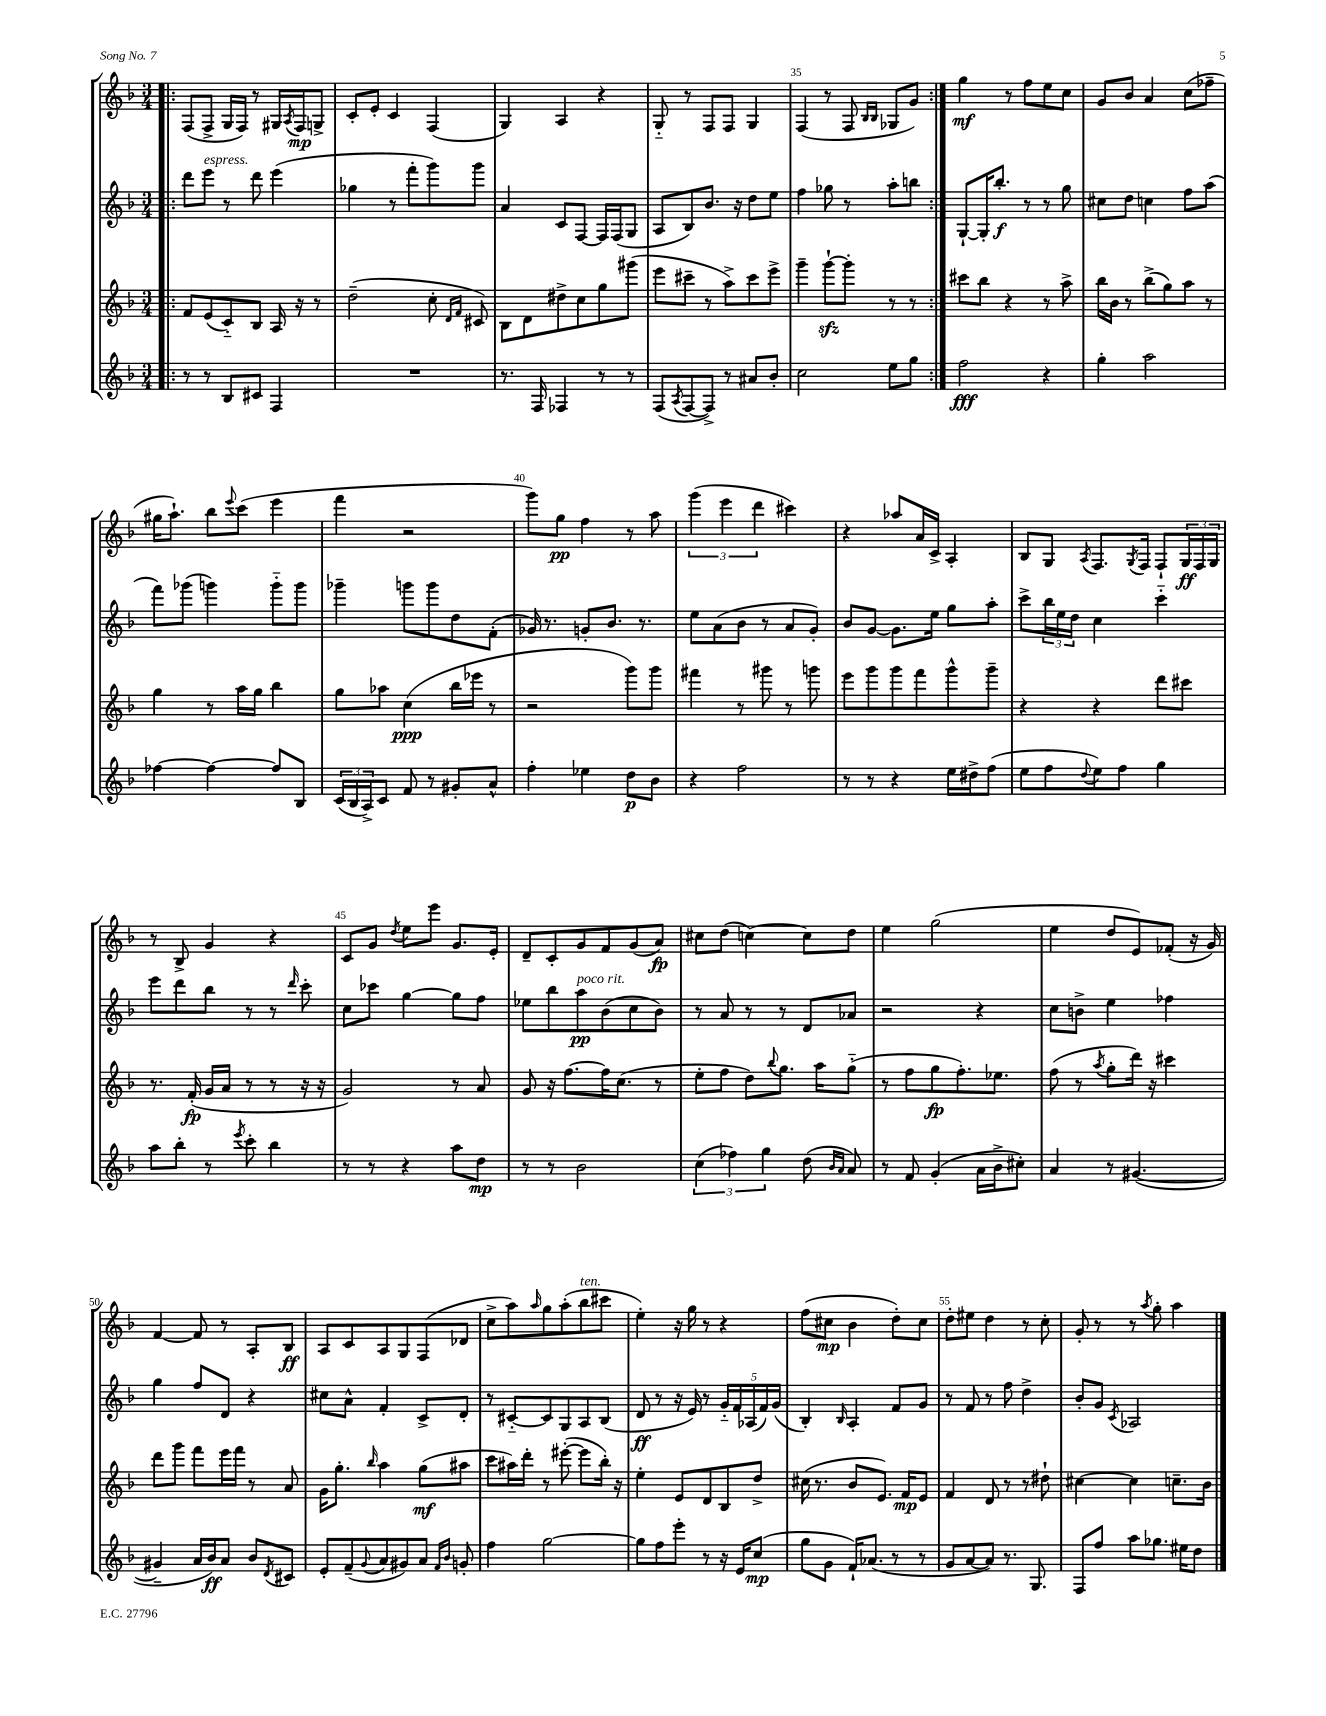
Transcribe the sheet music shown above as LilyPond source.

<<
\new StaffGroup <<
\new Staff = "s0" {
    \clef treble \key f \major \numericTimeSignature \time 3/4
    \repeat volta 2 { \bar ".|:" f8( f8-> g16 f16) r8 gis16 \acciaccatura { a8 } f16\mp g8-> |
    c'8-. e'8-. c'4 f4( |
    g4) a4 r4 |
    g8-_ r8 f8 f8 g4 |
    f4( r8 f8 \grace { bes16 bes16 } ges8 g'8) | }
    g''4\mf r8 f''8 e''8 c''8 |
    g'8 bes'8 a'4 c''8( fes''8-- |
    gis''16 a''8.-!) bes''8 \appoggiatura { e'''8 } c'''8( e'''4 |
    f'''4 r2 |
    g'''8) g''8\pp f''4 r8 a''8 |
    \tuplet 3/2 { g'''4( e'''4 d'''4 } cis'''4) |
    r4 aes''8 a'16 c'16-> a4-. |
    bes8 g8 \acciaccatura { a8 } f8. \acciaccatura { g8 } f16 f8-! \tuplet 3/2 { g16\ff f16 g16 } |
    r8 bes8-> g'4 r4 |
    c'8 g'8 \acciaccatura { d''8 } e''8 e'''8 g'8. e'16-. |
    d'8-- c'8-. g'8 f'8 g'8( a'8\fp) |
    cis''8 d''8( c''4~) c''8 d''8 |
    e''4 g''2( |
    e''4 d''8 e'8) fes'8-.( r16 g'16) |
    f'4~ f'8 r8 a8-. bes8\ff |
    a8 c'8 a8 g8 f8( des'8 |
    c''8-> a''8) \grace { a''16 } g''8 a''8-.( bes''8^\markup { \italic "ten." } cis'''8 |
    e''4-.) r16 g''16 r8 r4 |
    f''8( cis''8\mp bes'4 d''8-.) cis''8 |
    d''8-. eis''8 d''4 r8 c''8-. |
    g'8-. r8 r8 \acciaccatura { a''8 } g''8-. a''4 \bar "|." |
}
\new Staff = "s1" {
    \clef treble \key f \major \numericTimeSignature \time 3/4
    \repeat volta 2 { \bar ".|:" d'''8 e'''8^\markup { \italic "espress." } r8 d'''8 e'''4( |
    ges''4 r8 f'''8-. g'''8) g'''8 |
    a'4 c'8 f8~ f16 f16( g8 |
    a8 bes8) bes'8. r16 d''8 e''8 |
    f''4 ges''8 r8 a''8-. b''8 | }
    g8~-! g16-. bes''8.-.\f r8 r8 g''8 |
    cis''8 d''8 c''4 f''8 a''8( |
    f'''8) ges'''8( g'''4) g'''8-_ g'''8 |
    ges'''4-- g'''8 g'''8 d''8 f'8-.( |
    ges'16) r8. g'8-. bes'8. r8. |
    e''8 a'8( bes'8 r8 a'8 g'8-.) |
    bes'8 g'8~ g'8. e''16 g''8 a''8-. |
    c'''8-> \tuplet 3/2 { bes''16 e''16 d''16 } c''4 c'''4-_ |
    e'''8 d'''8 bes''8 r8 r8 \grace { d'''16 } c'''8-. |
    c''8 ces'''8 g''4~ g''8 f''8 |
    ees''8 bes''8 a''8\pp^\markup { \italic "poco rit." } bes'8( c''8 bes'8) |
    r8 a'8 r8 r8 d'8 aes'8 |
    r2 r4 |
    c''8 b'8-> e''4 fes''4 |
    g''4 f''8 d'8 r4 |
    cis''8 a'8-^ f'4-. c'8-> d'8-. |
    r8 cis'8~-_ cis'8 g8 a8 bes8( |
    d'8\ff r8 r16 e'16) r8 \tuplet 5/4 { g'16-_ f'16 aes16( f'16) g'16( } |
    bes4-.) \grace { bes16 } a4-. f'8 g'8 |
    r8 f'8 r8 f''8 d''4-> |
    bes'8-. g'8 \acciaccatura { c'8 } aes2 \bar "|." |
}
\new Staff = "s2" {
    \clef treble \key f \major \numericTimeSignature \time 3/4
    \repeat volta 2 { \bar ".|:" f'8 e'8( c'8-_) bes8 a16 r16 r8 |
    d''2--( c''8-. \grace { d'16 f'16 } cis'8) |
    bes8 d'8 dis''8-> c''8 g''8 gis'''8( |
    e'''8 cis'''8-- r8 a''8->) cis'''8 e'''8-> |
    g'''4-- g'''8~-!\sfz g'''8-. r8 r8 | }
    cis'''8 bes''8 r4 r8 a''8-> |
    bes''16 bes'16 r8 bes''8->( g''8) a''8 r8 |
    g''4 r8 a''16 g''16 bes''4 |
    g''8 aes''8 c''4\ppp( bes''16 ees'''16 r8 |
    r2 g'''8) g'''8 |
    fis'''4 r8 gis'''8 r8 g'''8 |
    e'''8 g'''8 g'''8 f'''8 g'''8-^ g'''8-- |
    r4 r4 d'''8 cis'''8 |
    r8. f'16-.\fp( g'16 a'16 r8 r8 r16 r16 |
    g'2) r8 a'8 |
    g'8 r16 f''8.~ f''16 c''8.( r8 |
    e''8-. f''8 d''8) \appoggiatura { bes''8 } g''8. a''16 g''8-_( |
    r8 f''8 g''8\fp f''8.-.) ees''8. |
    f''8( r8 \acciaccatura { a''8 } g''8-. d'''16) r16 cis'''4 |
    d'''8 g'''8 f'''8 e'''16 f'''16 r8 a'8 |
    g'16 g''8.-. \grace { bes''16 } a''4 g''8\mf( ais''8 |
    c'''8 ais''16) d'''16-. r8 eis'''8~-.( eis'''8 bes''16-.) r16 |
    e''4-. e'8 d'8 bes8 d''8-> |
    cis''16( r8. bes'8 e'8.) f'16\mp e'8 |
    f'4 d'8 r8 r8 dis''8-! |
    cis''4~ cis''4 c''8.-- bes'16 \bar "|." |
}
\new Staff = "s3" {
    \clef treble \key f \major \numericTimeSignature \time 3/4
    \repeat volta 2 { \bar ".|:" r8 r8 bes8 cis'8 f4 |
    R2. |
    r8. f16 fes4 r8 r8 |
    f8( \acciaccatura { a8 } f8~ f8->) r8 ais'8 bes'8-. |
    c''2 e''8 g''8 | }
    f''2\fff r4 |
    g''4-. a''2 |
    fes''4~ fes''4~ fes''8 bes8 |
    \tuplet 3/2 { c'16( bes16 a16->) } c'8 f'8 r8 gis'8-. a'8-^ |
    f''4-. ees''4 d''8\p bes'8 |
    r4 f''2 |
    r8 r8 r4 e''16 dis''16-> f''8( |
    e''8 f''8 \appoggiatura { d''8 } e''8) f''8 g''4 |
    a''8 bes''8-. r8 \acciaccatura { e'''8 } c'''8-. bes''4 |
    r8 r8 r4 a''8 d''8\mp |
    r8 r8 bes'2 |
    \tuplet 3/2 { c''4( fes''4) g''4 } d''8( \grace { bes'16 a'16 } a'8) |
    r8 f'8 g'4-.( a'16 bes'16-> cis''8-.) |
    a'4 r8 gis'4.~( |
    gis'4-- a'16 bes'16\ff) a'8 bes'8 \acciaccatura { d'8 } cis'8 |
    e'8-. f'8--( \appoggiatura { g'8 } a'8 gis'8) a'8 \grace { f'16 bes'16 } g'8-. |
    f''4 g''2~ |
    g''8 f''8 e'''8-. r8 r16 e'16 c''8\mp( |
    g''8 g'8 f'16-!) aes'8.( r8 r8 |
    g'8 a'8~ a'8) r8. g8. |
    f8 f''8 a''8 ges''8. eis''16 d''8 \bar "|." |
}
>>
>>
\layout { \context { \Score currentBarNumber = #31 \override BarNumber.break-visibility = ##(#f #t #t) barNumberVisibility = #(every-nth-bar-number-visible 5) } }
